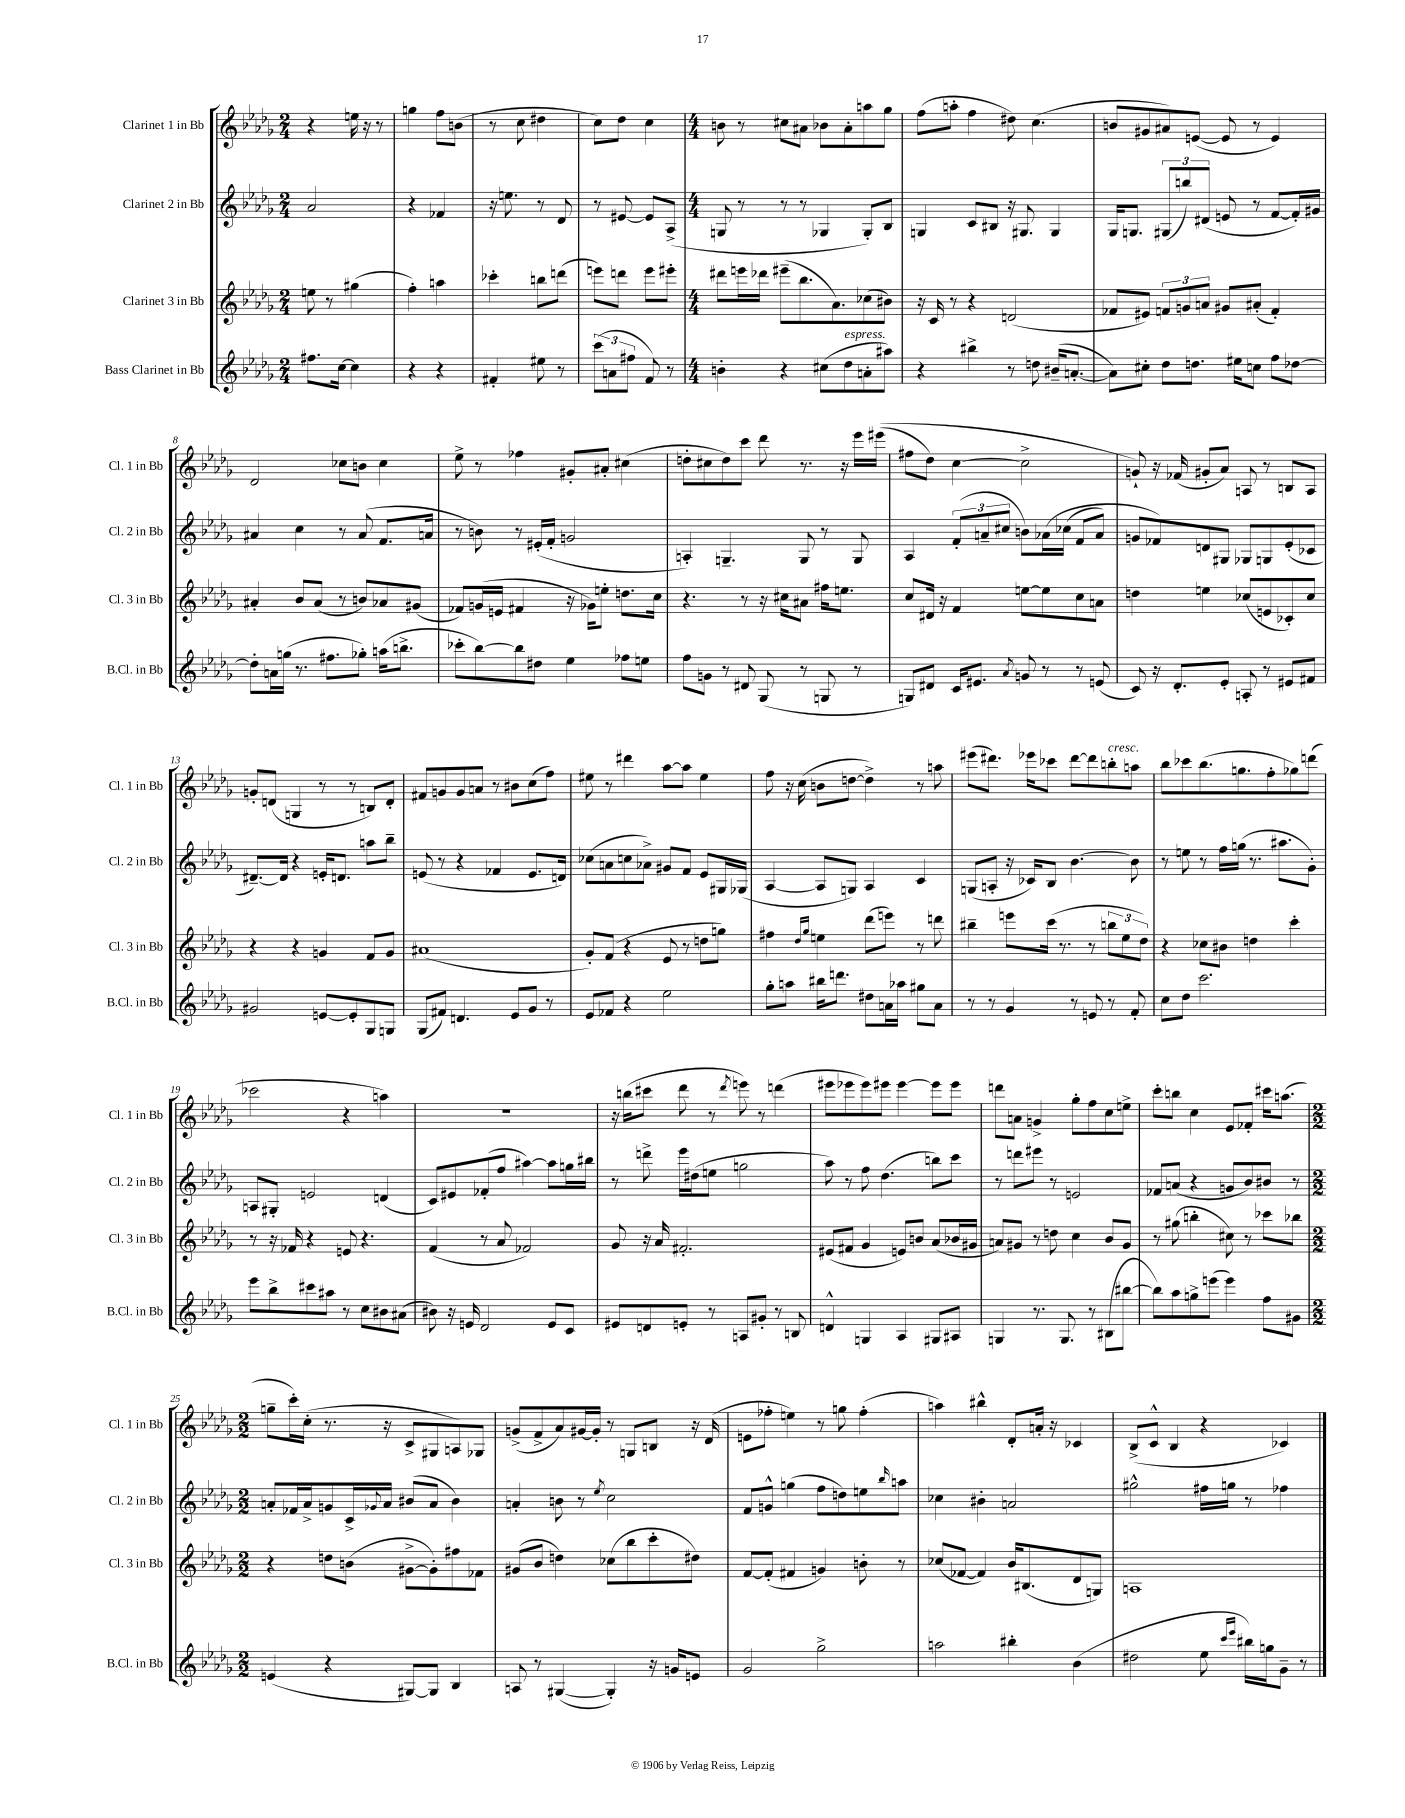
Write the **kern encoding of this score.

**kern	**kern	**kern	**kern
*staff4	*staff3	*staff2	*staff1
*clefG2	*clefG2	*clefG2	*clefG2
*k[b-e-a-d-g-]	*k[b-e-a-d-g-]	*k[b-e-a-d-g-]	*k[b-e-a-d-g-]
*M2/4	*M2/4	*M2/4	*M2/4
8.ff#	8ee	2a-	4r
.	8r	.	.
[16cc	.	.	.
4cc]	(4gg#	.	16ee
.	.	.	16r
.	.	.	8r
=	=	=	=
4r	4ff')	4r	4gg
4r	4aa	4f-	8ff
.	.	.	(8b
=	=	=	=
4f#'	4ccc-'	16r	8r
.	.	8.ee	.
.	.	.	8cc
8ee#	8bb	8r	4dd#
8r	(8ddd	8d-	.
=	=	=	=
(12ccc	8eee)	8r	8cc)
12a	.	.	.
.	8ddd	[8e#	8dd-
12ff#	.	.	.
8f)	8eee	8e#]	4cc
8r	8eee#'	(8A-^	.
=	=	=	=
*M4/4	*M4/4	*M4/4	*M4/4
4b'	8ddd#	8G	8b
.	16eee	8r	8r
.	16ddd-	.	.
4r	(8eee#~	8r	8cc#
.	8.bb-	8r	8a#
(8cc#	.	4G-	8b-
.	8.a-)	.	.
8dd-	.	.	8a#'
8a'	(8cc-	8G-')	8aa
8aa#)	8b#)	8B-	8gg-
=	=	=	=
4r	16r	4G	(8ff
.	16c	.	.
.	8r	.	8aa'
4bb#^	4r	8c	4ff
.	.	8B#	.
8r	(2d	16r	8dd#)
.	.	8.G#	.
8dd	.	.	(4.cc
(16b#~	.	4G#	.
[8.a'	.	.	.
=	=	=	=
8a])	8f-	16G-	8b
.	.	8.G	.
8cc#'	8e#)	.	8g#
8dd-	12f	(12G#	8a#)
.	12g	12bb)	.
8.dd	.	.	([8e
.	12a	(12d#	.
.	8g#	8e	8e]
16ee#	.	.	.
8cc	(8a#'	8r	8r
8ff	4f')	[8f	4e)
[8dd-	.	16f'])	.
.	.	16g#	.
=	=	=	=
8dd-']	4a#'	4a#	2d-
16a	.	.	.
(16gg	.	.	.
8.r	8b-	4cc	.
.	(8a#	.	.
8.ff#	.	.	.
.	8r	8r	8cc-
8gg-')	8b)	(8a#	8b
(16aa	8a-	8.f	4cc-
8.bb^	.	.	.
.	(8g#	.	.
.	.	16a	.
=	=	=	=
8ccc-'	8f-)	8r	8ee-^
[8bb-)	(16g	8b)	8r
.	16e	.	.
8bb-]	4f#	8r	4ff-
8dd#	.	(16e#'	.
.	.	16f'	.
4ee-	16r	2g	8g#'
.	16g-)	.	.
.	8ee'	.	8a#'
8ff-	8.dd	.	(4cc#
8ee	.	.	.
.	16cc	.	.
=	=	=	=
8ff	4.r	4A')	8dd'
8g	.	.	8cc#
8r	.	4.G~	8dd)
8d#	8r	.	8ccc
(8G-	16r	.	8ddd-
.	16cc#	.	.
8r	8a#	8G	8.r
8G	16ff#	8r	.
.	8.ee	.	16r
8r	.	8G	16eee-
.	.	.	&((16eee#
=	=	=	=
8G)	8cc	4A-	8ff#
8d#	16d#	.	8dd-)
.	16r	.	.
16c	4f	(12f'	[4cc
8.e#	.	.	.
.	.	12a~	.
.	.	12cc#	.
8qa-	.	.	.
8g	[8ee	8b)	2cc^]
8r	8ee]	&(16a-	.
.	.	(16cc-	.
8r	8cc	8f	.
(8e	8a	8a-)	.
=	=	=	=
8c)	4dd	8g	8g`&)
16r	.	8f-&)	16r
8.d-'	.	.	(16f-
.	4ee	8d	8g#'
8e-'	.	8G#	8a-)
8A'	(8cc-	8G-	8A
8r	8e	8G	8r
8e#	8c-')	(8e-'	8B
8f#	8cc-	8c-	8A
=	=	=	=
2g#	4r	[8.d#~)	8g'
.	.	.	(8d
.	.	16d#]	.
.	4r	4r	4G
[8e	4g	16e'	8r
.	.	8.d	.
8e']	.	.	8r
8G-	8f	8aa	8B)
8G	8g	8bb-~	8d'
=	=	=	=
(8G-	(1a#	(8e	8f#
8f#)	.	8r	8g
4.d	.	4r	8g
.	.	.	8a
.	.	4f-	8r
8e-	.	.	8b#
8g-	.	8.e	(8cc
8r	.	.	8ff)
.	.	16d)	.
=	=	=	=
8e-	8g-')	(8cc-	8ee#
8f-	(8f	8a	8r
4r	4r	8cc	4ddd#
.	.	8a-^)	.
2ee-	8e-	8g#	[8aa-
.	8r	8f	8aa-]
.	8dd	8e-	4ee#
.	8gg)	16G#	.
.	.	(16G-	.
=	=	=	=
8gg-'	4ff#	[4A-	8ff
8aa	.	.	16r
.	.	.	(16cc
.	16qqdd-	.	.
.	16qqgg-	.	.
16bb#	4ee	8A-]	8b
8.ddd	.	.	.
.	.	8G)	[8dd
8dd#	(8ddd-	4A-	4dd^])
16a	8eee)	.	.
16aa-	.	.	.
8gg#	8r	4c	8r
8a	8ddd	.	8aa
=	=	=	=
8r	4bb#~	(8G	(8eee#
8r	.	8A'	8.ddd#)
4g-	8eee	16r	.
.	.	16c-)	16eee-
.	(16ccc	8B-	8ccc-
.	8.r	.	.
8r	.	[4.b-	[8ddd#
8e	8r	.	8ddd#]
8r	12bb	.	8bb'
.	12ee-	.	.
8f'	.	8b-]	8aa
.	12dd-)	.	.
=	=	=	=
8cc	4r	8r	8bb-
8dd-	.	8ee	8ccc-
2.ccc	8cc-	8r	(8.bb-
.	8b#	16ff	.
.	.	(16gg	8.gg
.	4dd	8.r	.
.	.	.	8ff'
.	.	8.aa#	.
.	4ccc'	.	8gg-)
.	.	8g-')	(8ddd
=	=	=	=
8eee-	8r	8A	2ccc-
8bb-^	16r	8G#'	.
.	16f-	.	.
8ccc#	4r	2e	.
8aa#	.	.	.
8r	8e	.	4r
8cc	4.r	.	.
8b#	.	(4d	4aa)
(8a#	.	.	.
=	=	=	=
8b#)	(4f	8c)	1r
16r	.	8e#	.
16e	.	.	.
2d-	8r	(8f-'	.
.	8a-	8ff	.
.	2f-)	[4aa#)	.
8e	.	8aa#]	.
8c	.	16gg	.
.	.	16bb#	.
=	=	=	=
8e#	8g-	8r	16r
.	.	.	(16bb
8d	16r	8ddd^	8ccc#
.	16a-	.	.
8e'	2.f#'	16eee-	8ddd-
.	.	(16dd#	.
8r	.	8ee	8r
.	.	.	8qddd-
8A	.	2gg	8eee)
8g#'	.	.	8r
8r	.	.	(4ddd
8B	.	.	.
=	=	=	=
4d^^	(8e#	8aa-)	8eee#
.	8f#	8r	8eee-
4G	4g-	8ff	8eee-)
.	.	(4.dd-	8eee#
4A-	8e)	.	[4eee#
.	8b	.	.
8G#	(8a-	8bb)	8eee#]
8A#	16b-	8ccc	8eee#
.	16g#	.	.
=	=	=	=
4G	8a)	8r	8ddd
.	8g#	8ddd	8a
8.r	8r	8eee#	4g^
.	8dd	8r	.
8.G	.	.	.
.	4cc	2e	8gg-'
8r	.	.	8ff
(8B#	8b-	.	8cc
[8bb#	8g#	.	8ee^
=	=	=	=
8bb#])	8r	8f-	8ccc'
8aa-	(8gg#	(8a	8bb
8gg^	4bb'	4r	4cc
(8eee	.	.	.
4eee)	8cc#)	8g	8e-
.	8r	8b-)	8f-'
8ff	8ccc-	8b#	16ccc#
.	.	.	(8.aa
8g#	8bb-	8r	.
=	=	=	=
*M2/2	*M2/2	*M2/2	*M2/2
(4e	4r	8a'	8gg~
.	.	16f-	16ccc')
.	.	16a^	(16cc'
4r	8dd	8g	8.r
.	(8b	16c^	.
.	.	8qqg-	.
.	.	16a	16r
[8G#)	[8g#^	(8b#	8c^
8G#]	8g#'])	8a	8G#
4B-	8ff#	4b#)	8A)
.	8f-	.	8G-
=	=	=	=
8A	(8g#	4a'	(8g^
8r	8b-	.	8f^
([4G#	4dd)	8b	8a-)
.	.	8r	[16g#
.	.	.	16g#']
.	.	8qee-	.
4G#'])	(8cc-	2cc	8r
.	8bb-	.	8G
16r	8ccc'	.	8B
16g	.	.	.
8e	8dd#)	.	16r
.	.	.	(16d-
=	=	=	=
2g-	[8f	8f	8e
.	(8f']	8g^^	8ff-'
.	4f#	(4gg	4ee)
2gg-^	4g)	8ff	8r
.	.	8dd)	8gg
.	8b'	8ee	(4ff-'
.	.	16qqbb-	.
.	8r	8aa	.
=	=	=	=
2aa	(8cc-	4cc-	4aa)
.	[8f-	.	.
.	4f-])	4b#'	4bb#^^
4bb#'	16b-	2a	8d-'
.	(8.B#	.	.
.	.	.	16a'
.	.	.	16r
(4b-	8d-	.	4c-
.	8G)	.	.
=	=	=	=
2dd#	1A	2gg#^^	(8B-^
.	.	.	8c^^
.	.	.	4B-
8ee-	.	16ff#	4r
.	.	16gg	.
16qqccc	.	.	.
16qqeee-	.	.	.
16bb#)	.	8r	.
16gg	.	.	.
8g-~	.	4ff-	4c-)
8r	.	.	.
==	==	==	==
*-	*-	*-	*-
